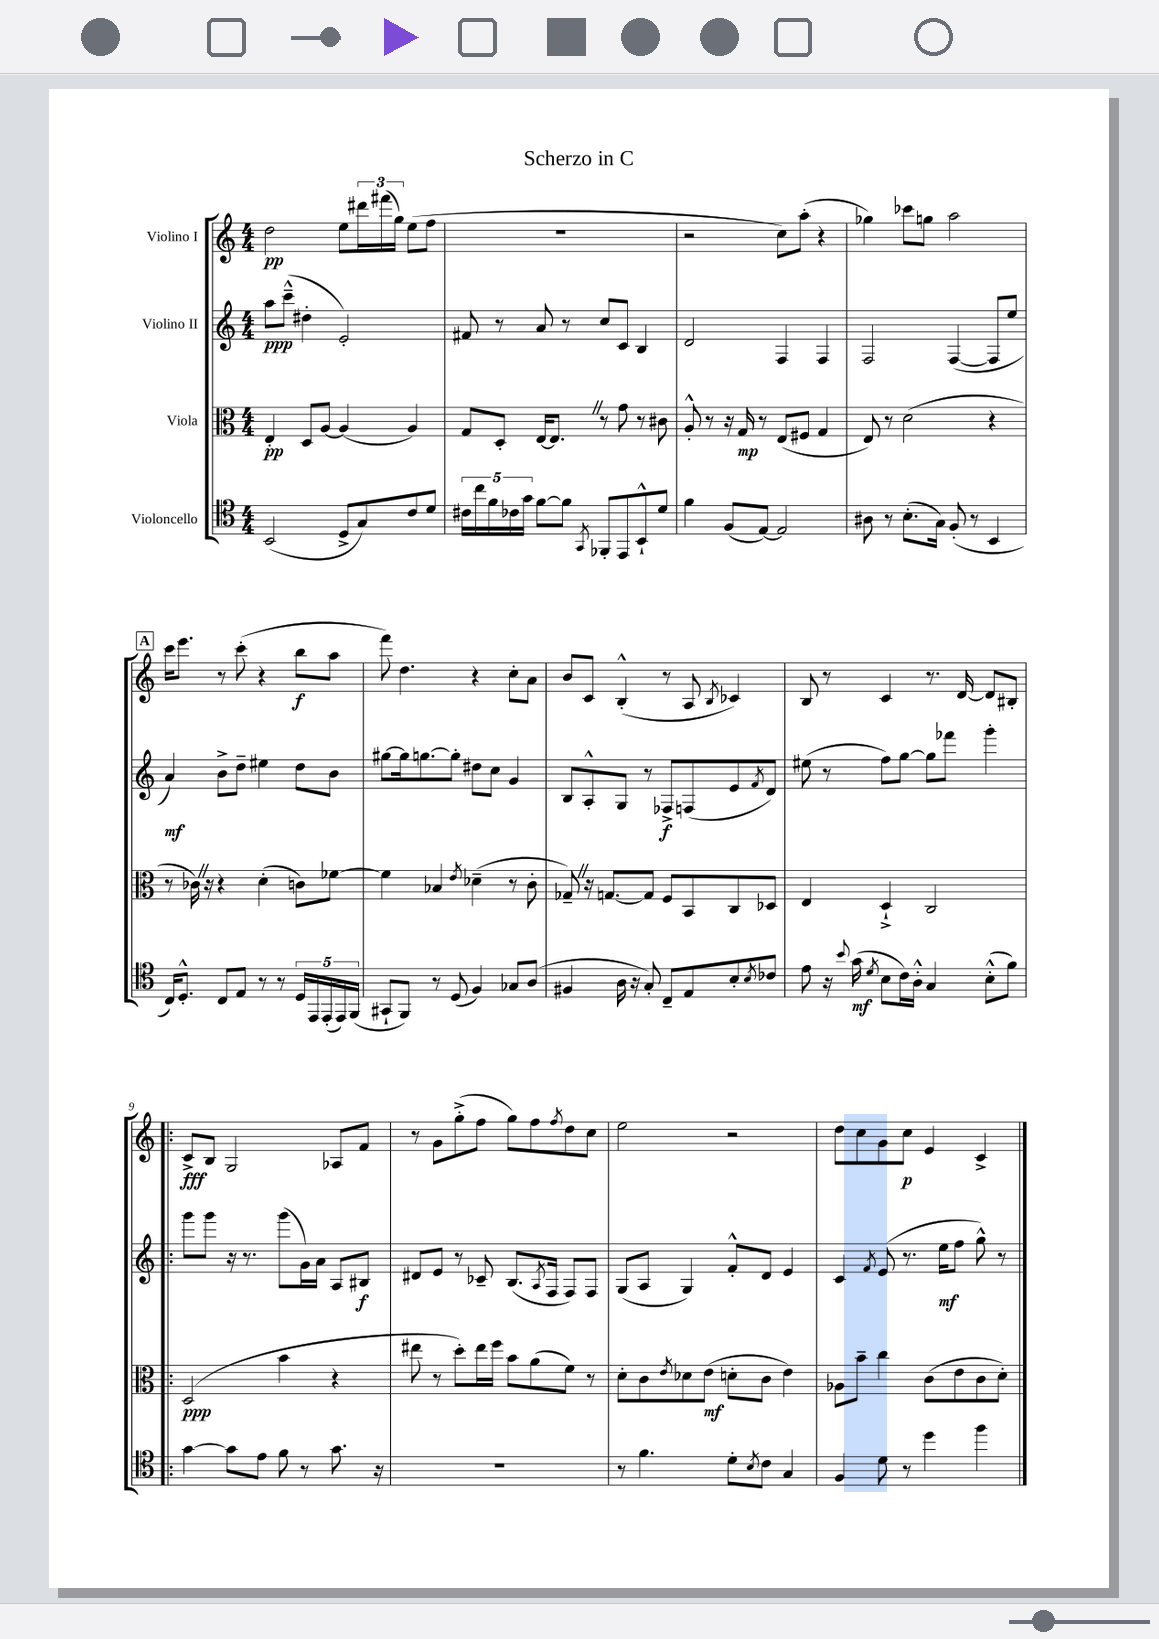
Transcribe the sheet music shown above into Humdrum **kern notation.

**kern	**kern	**kern	**kern
*staff4	*staff3	*staff2	*staff1
*clefC4	*clefC3	*clefG2	*clefG2
*k[]	*k[]	*k[]	*k[]
*M4/4	*M4/4	*M4/4	*M4/4
(2BB	4E'	8aa	2dd
.	.	(8ccc~^^	.
.	8D	4dd#'	.
.	[8A	.	.
8D^	(4A]	2e')	8ee
8G)	.	.	24ddd#
.	.	.	(24fff#
.	.	.	24gg)
8c	4A)	.	(8ee
8d	.	.	8ff
=	=	=	=
20c#	8G	8f#	1r
20cc	.	.	.
20f	.	.	.
.	8D'	8r	.
20c-	.	.	.
20g	.	.	.
[8f	[16E	8a	.
.	8.E]	.	.
8f]	.	8r	.
8qGG	.	.	.
8FF-'	8r	8cc	.
8EE	8g	8c	.
8BB`^^	8r	4B	.
8d	8c#	.	.
=	=	=	=
4f	8A'^^	2d	2r
.	8r	.	.
(8F	16r	.	.
.	16G	.	.
[8E)	8r	.	.
2E]	(8E	4F	8cc)
.	8F#	.	(8aa'
.	4G	4F	4r
=	=	=	=
8A#	8E)	2F	4gg-)
8r	8r	.	.
(8.B'	(2d	.	8ccc-
.	.	.	8gg
16G)	.	.	.
(8F'	.	([4F	2aa
8r	.	.	.
4BB	4r	8F]	.
.	.	8ee	.
=	=	=	=
16C)	8r	4a)	16ccc
8.D'^^	.	.	8.eee
.	16c-)	.	.
.	16r	.	.
8C	4r	8b^	8r
8E	.	8dd~	(8ccc'
8r	(4d'	4ee#	4r
8r	.	.	.
20D	8c)	8dd	8bb
20EE	.	.	.
(20EE'	.	.	.
.	[8f-	8b	8aa
20EE)	.	.	.
(20FF	.	.	.
=	=	=	=
8GG#`	4f-]	[8gg#	8fff)
8FF)	.	16gg#]	4.dd
.	.	[8.gg	.
8r	4B-	.	.
(8D	.	8gg']	.
.	8qe	.	.
4F)	(4d-~	8dd#	4r
.	.	8cc	.
8G-	8r	4g	8cc'
(8A	8c'	.	8a
=	=	=	=
4F#	8G-~)	8B	8b
.	16r	8A'^^	8c
.	[8.G	.	.
16A	.	8G	(4B'^^
16r	.	.	.
8G')	8G]	8r	.
8C~	8F	8F-^	8r
8E	8BB	(8F	8A
.	.	.	8qB
8B'	8C	8e	4c-)
8qB	.	8qf	.
8c-	8D-	8d)	.
=	=	=	=
8e	4E	(8ee#	8B
16r	.	8r	8r
8qqb	.	.	.
(16g	.	.	.
8qd	.	.	.
8B	4D`^	8ff)	4c
16c)	.	[8gg	.
16A'^^	.	.	.
4G	2C	8gg]	8.r
.	.	8fff-	.
.	.	.	[16d
(8B'^^	.	4ggg'	8d]
8f)	.	.	8B#'
=!|:	=!|:	=!|:	=!|:
[4g	(2D	8ggg	8c^
.	.	8ggg	8B
8g]	.	16r	2G
.	.	8.r	.
8e	.	.	.
8f	4b	(8ggg	.
8r	.	16g)	.
.	.	16a	.
8.g	4r	8A	8A-
.	.	8B#	8f
16r	.	.	.
=	=	=	=
1r	8ee#	8d#	8r
.	8r	8e	8g
.	8dd')	8r	(8gg'^
.	16ee#	8c-~	8ff
.	16ff	.	.
.	8b	(8.B	8gg)
.	(8a	.	8ff
.	.	8qA	.
.	.	16F	.
.	.	.	8qff
.	8f)	8F)	8dd
.	8r	8F	8cc
=	=	=	=
8r	8d'	(8G	2ee
4.f	8c	8A	.
.	8qe	.	.
.	8d-	4G)	.
.	(8e	.	.
8d'	8d'	8f'^^	2r
8qB	.	.	.
8c	8c	8d	.
4G	4e)	4e	.
=	=	=	=
4F	8A-	4c	8dd
.	8b~	.	8cc
.	.	8qf	.
8d	4cc	(8e	8g
8r	.	8.r	8cc
4dd	(8c	.	4e
.	.	16ee	.
.	8e	8ff	.
4ff	8c	8gg^^)	4c^
.	8d')	8r	.
==	==	==	==
*-	*-	*-	*-
